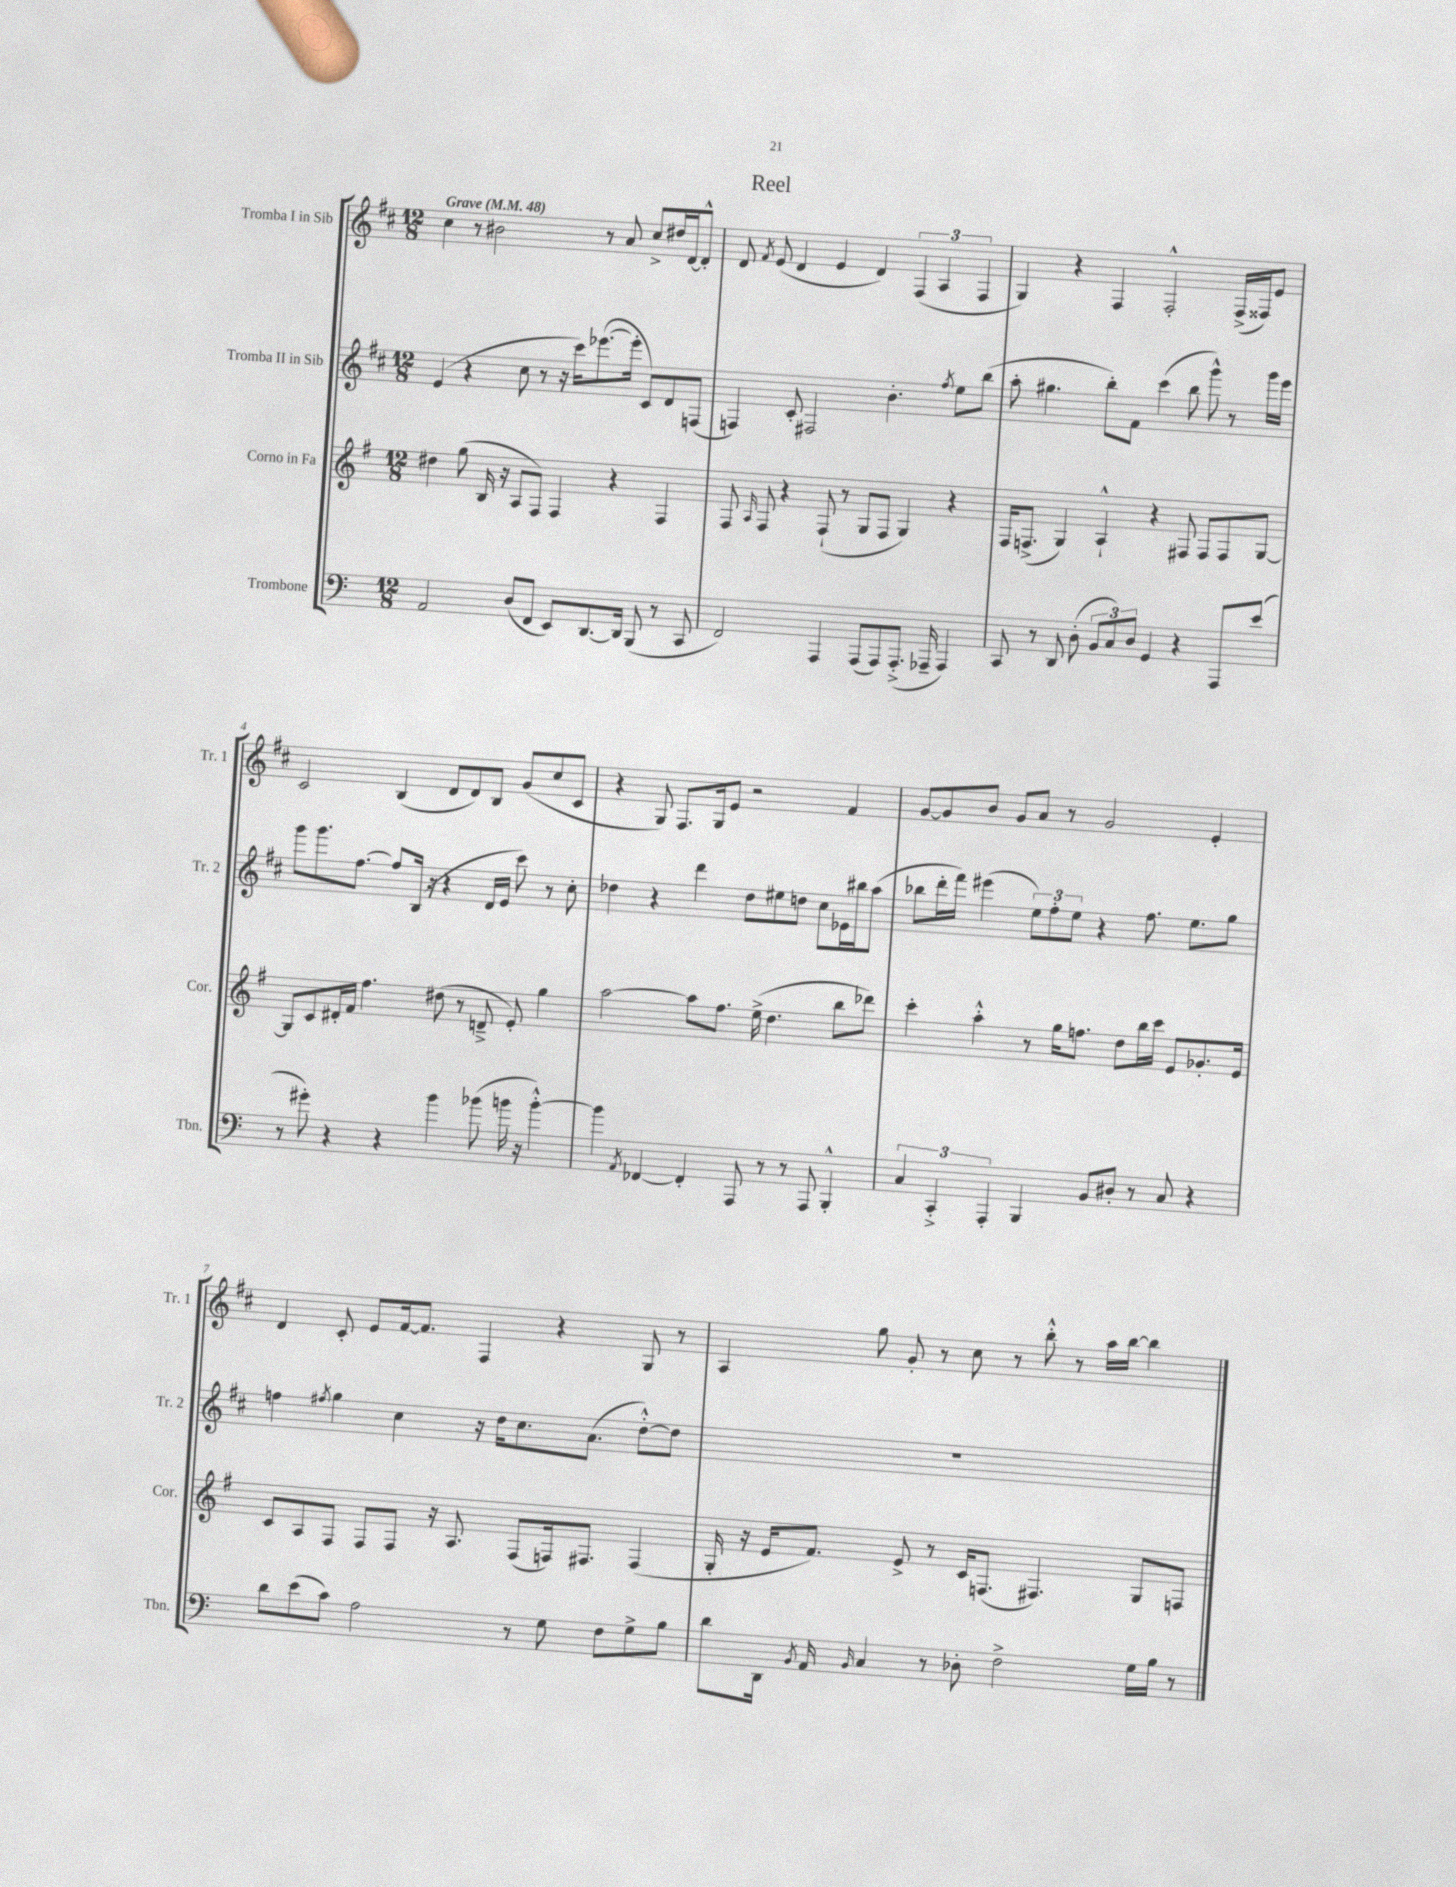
\header { title = "Reel" }
<<
\new StaffGroup <<
\new Staff = "s0" \with { instrumentName = "Tromba I in Sib" shortInstrumentName = "Tr. 1" } {
    \clef treble \key d \major \numericTimeSignature \time 12/8 \tempo "Grave" 4 = 48
    \autoBeamOff cis''4 r8 bis'2 r8 a'8 cis''8[-> dis''16 d'16~ d'8]-.-^ |
    d'8 \acciaccatura { fis'8 } e'8( d'4 e'4 d'4) \tuplet 3/2 { fis4( a4 fis4 } |
    g4) r4 fis4 fis2-.-^ fis16[->( fisis16) e'8] |
    cis'2 b4( d'8[ d'8) b8] g'8[( cis''8 cis'8] |
    r4 g8) fis8.[ g16 e'8] r2 fis'4 |
    g'8[~ g'8 b'8] g'8[ a'8] r8 g'2 e'4-. |
    d'4 cis'8-. e'8[ fis'16~ fis'8.] fis4 r4 g8 r8 |
    a4 g''8 g'8-. r8 cis''8 r8 b''8-.-^ r8 a''16[ b''16]~ b''4 \bar "|." |
}
\new Staff = "s1" \with { instrumentName = "Tromba II in Sib" shortInstrumentName = "Tr. 2" } {
    \clef treble \key d \major \numericTimeSignature \time 12/8
    \autoBeamOff e'4( r4 cis''8 r8 r16 cis'''16[) ees'''8.~( ees'''16]-. cis'8[) d'8 f8]( |
    f4) cis'8-. fis2 b'4.-. \acciaccatura { fis''8 } e''8[ b''8]( |
    a''8-. gis''4. b''8[-.) fis'8] cis'''4( b''8 g'''8-^) r8 g'''16[ e'''16] |
    g'''8[ g'''8. fis''8.]~ fis''8[ b16]( r16 r4 d'16[ e'16] cis'''8) r8 cis''8-. |
    des''4 r4 d'''4 des''8[ eis''8 d''8] cis''8[ ees'16 bis''16 a''8]( |
    bes''8[ d'''16-. fis'''16]) eis'''4( \tuplet 3/2 { e''8[) fis''8-. e''8] } r4 fis''8. e''8.[ g''8] |
    f''4 \acciaccatura { fis''8 } g''4 cis''4 r16 d''16[ cis''8. a'8.]( d''8[~-.-^) d''8] |
    R1. \bar "|." |
}
\new Staff = "s2" \with { instrumentName = "Corno in Fa" shortInstrumentName = "Cor." } {
    \clef treble \key g \major \numericTimeSignature \time 12/8
    \autoBeamOff dis''4 g''8( b16 r16 a8[ fis8]) fis4 r4 fis4 |
    fis8 \grace { a16 } fis8 r4 fis8-!( r8 g8[ fis8] g4) r4 |
    fis16[ f8.]->( g4) a4-!-^ r4 fis8 fis8[ fis8 g8]~ |
    g8[ c'8 dis'16-. fis'16] fis''4. dis''8( r8 d'8---> e'8-.) g''4 |
    a''2~ a''8[ fis''8.] e''16->( d''4. b''8[ des'''8]) |
    c'''4-. a''4-.-^ r8 g''16[ f''8.] d''8[ b''16 c'''16] e'8[ ges'8.-. e'16] |
    c'8[ a8 fis8] fis8[ fis8] r16 a8. fis8[( f16) fis8.] fis4( |
    g16-. r16 e'16[ fis'8.]) e'8-> r8 c'16[ f8.]( fis4.) g8[ f8] \bar "|." |
}
\new Staff = "s3" \with { instrumentName = "Trombone" shortInstrumentName = "Tbn." } {
    \clef bass \key c \major \numericTimeSignature \time 12/8
    \autoBeamOff a,2 d8[( f,8] e,8[) d,8.~ d,16] b,,8( r8 c,8 |
    f,2) a,,4 a,,8[( a,,8) a,,8.]-.->( aes,,16-- aes,,4) |
    c,8 r8 d,8 d8-.( \tuplet 3/2 { b,8[ c8) d8] } g,4 r4 a,,8[ e'8]( |
    r8 gis'8-.) r4 r4 b'4 bes'8( b'16 r16 b'4~-.-^) |
    b'4 \acciaccatura { a,8 } fes,4~ fes,4-. a,,8 r8 r8 a,,8 b,,4-.-^ |
    \tuplet 3/2 { c4 c,4-.-> a,,4-. } b,,4 b,8[ dis8]-. r8 c8 r4 |
    d'8[ e'8( c'8]) a2 r8 g8 f8[ g8-> b8] |
    d'8[ d,16] \acciaccatura { b,8 } a,16 \grace { b,16 } c4 r8 des8-. f2-> g16[ b16] r8 \bar "|." |
}
>>
>>
